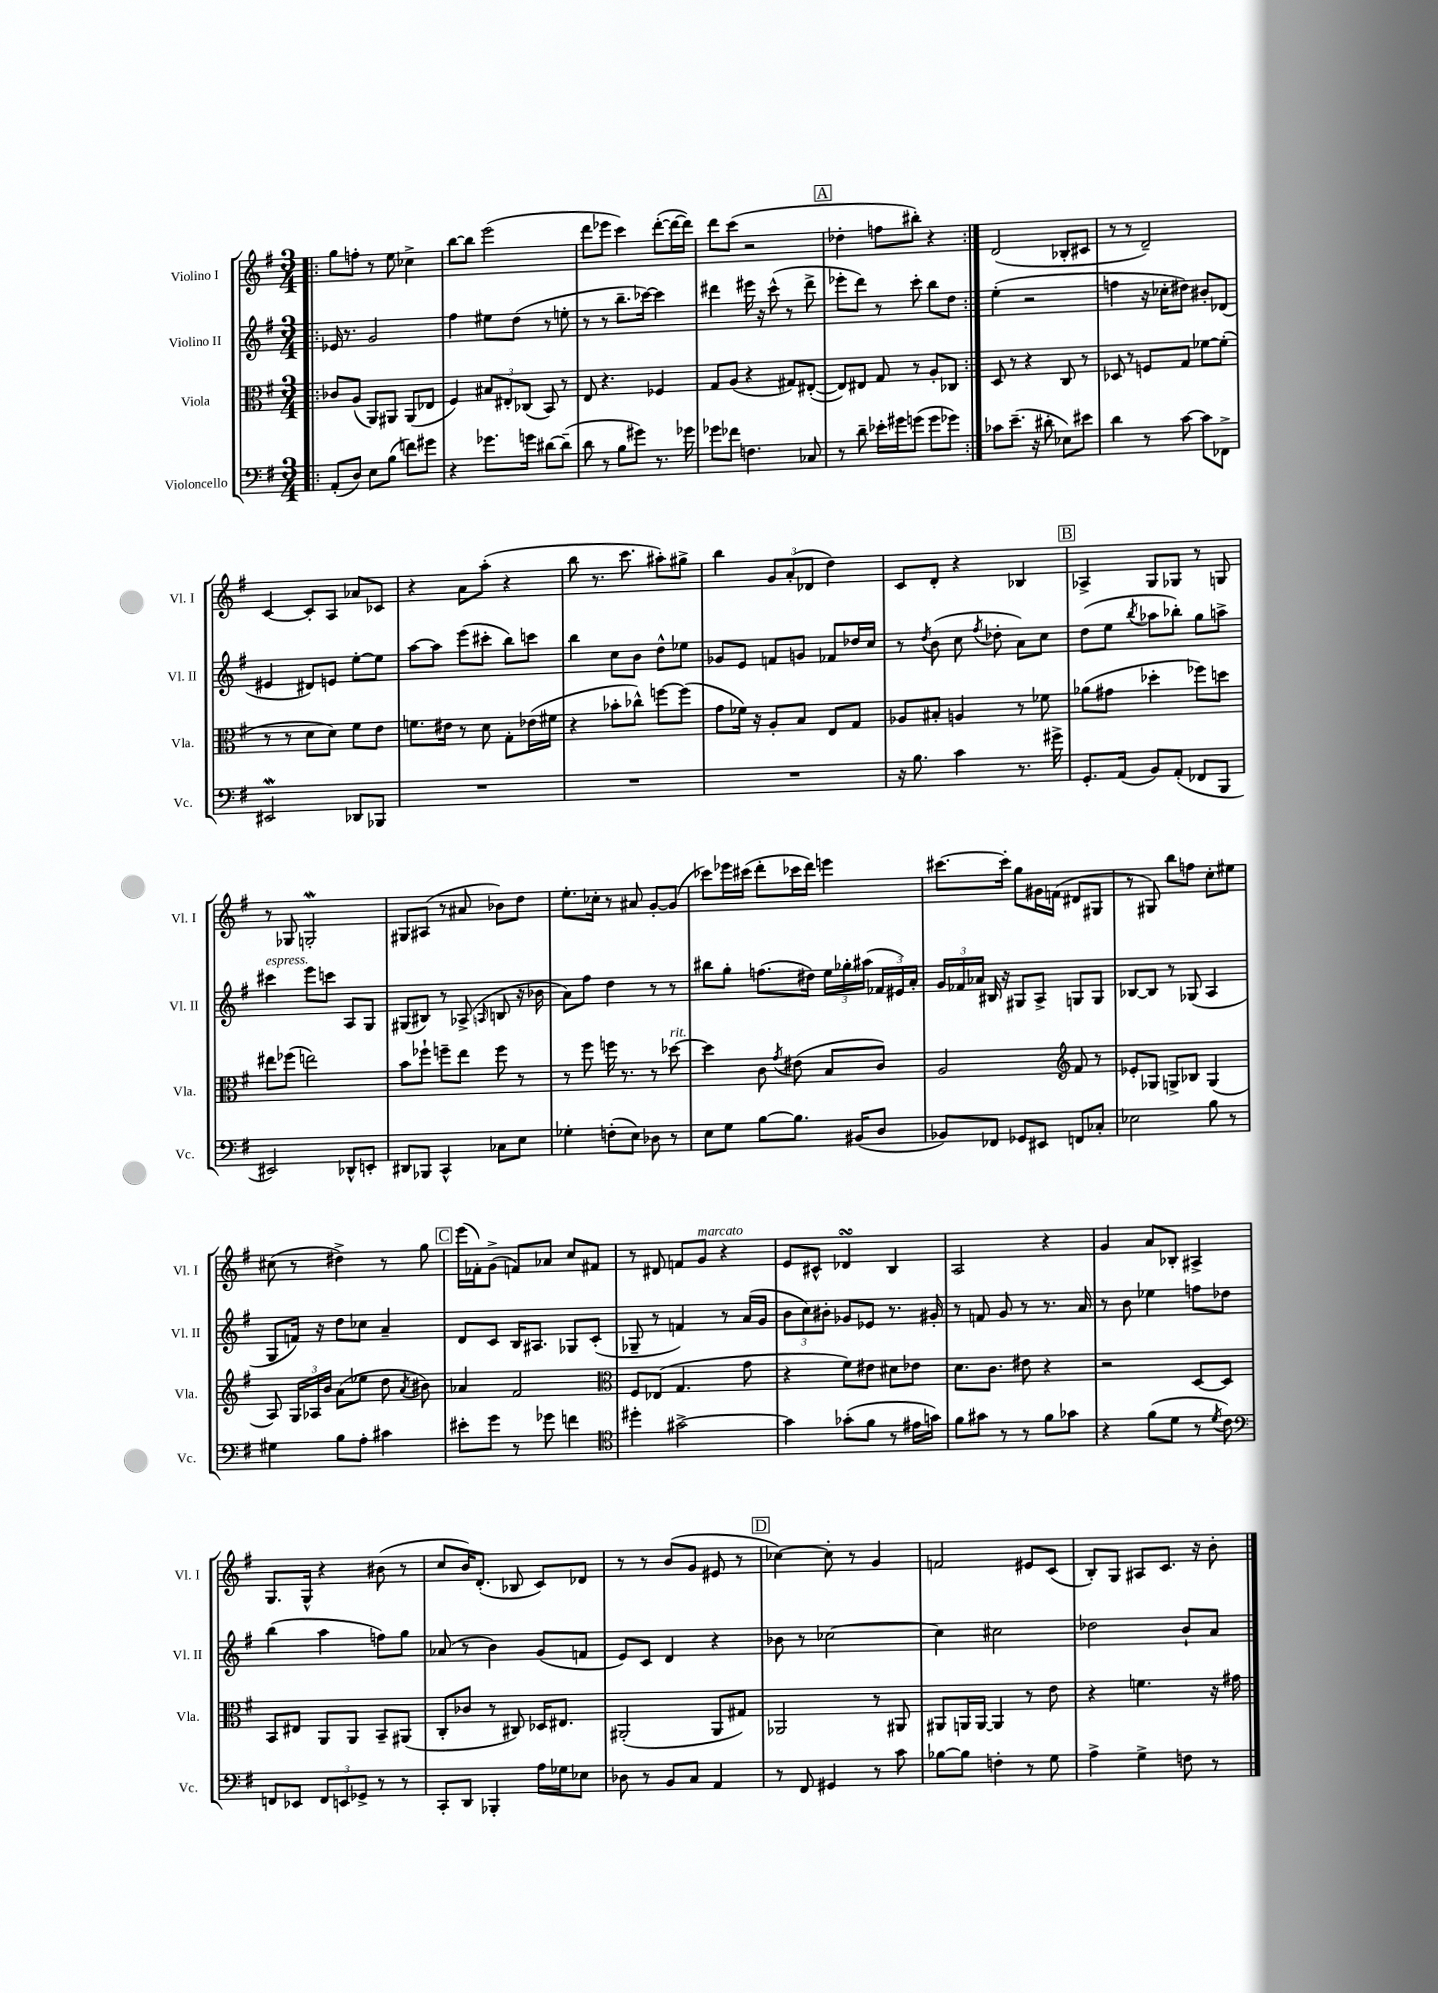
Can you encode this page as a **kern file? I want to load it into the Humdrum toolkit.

**kern	**kern	**kern	**kern
*part4	*part3	*part2	*part1
*staff4	*staff3	*staff2	*staff1
*I"Violoncello	*I"Viola	*I"Violino II	*I"Violino I
*I'Vc.	*I'Vla.	*I'Vl. II	*I'Vl. I
*clefF4	*clefC3	*clefG2	*clefG2
*k[f#]	*k[f#]	*k[f#]	*k[f#]
*M3/4	*M3/4	*M3/4	*M3/4
=1!|:	=1!|:	=1!|:	=1!|:
(8AA'/L	8c-X/L	16e-X/	8gg\L
.	.	8.r	.
8D/J)	(8A/J	.	8ffn'\J
8E\L	8AA/L)	2g/	8r
(8B\J	8AA#X/J	.	8ee\
8fn\L)	(8AA#/L	.	4cc-X^\
8g#X\J	8E-X/J	.	.
=2	=2	=2	=2
4r	4F#/)	4ff#\	[8bb\L
.	.	.	8bb\J]
8.g-X\L	12B#X/L	8ee#X\L	(2eee\
.	12E#X'/	.	.
.	.	(8dd\J	.
.	(12C-X/J	.	.
16gn\Jk	.	.	.
[8d#X\L	8BB/)	8r	.
(8d#~\J]	8r	8een'\	.
=3	=3	=3	=3
8d\	8E/	8r	8ddd\L
8r	4.r	8r	8eee-X\J
8B\L	.	8.bb~\L	4ccc\)
8g#X\J)	.	.	.
.	.	[16ccc-X\Jk)	.
8.r	4F-X/	4ccc-\]	([8ddd'\L
.	.	.	16ddd\L_
16g-X\	.	.	16ddd\JJ])
=4	=4	=4	=4
8g-X\L	8G/L	4ddd#X\	8ddd\L
8f-X\J	(8A/J	.	(8ccc\J
4.Fn\	4r	16eee#X\	2r
.	.	16r	.
.	.	(8ccc^^\	.
.	8G#X/L)	8r	.
8C-X/	([8E#X'/J	8ddd#^\	.
!!LO:REH:place=s1:t=A
=5	=5	=5	=5
8r	8E#/L])	8eee-X'\L	4dd-X'\
8d~\	8E#X/J	8ddd\J)	.
16e-X'\LL	8G/	8r	8ffn\L
16g#X\J	.	.	.
(8gn\J	8r	8ccc'\	8bb#X'\J)
8g\L	8A'/L	8bb\L	4r
8g-X\J)	8C-X/J	8dd\J	.
=6:|!	=6:|!	=6:|!	=6:|!
8c-X\L	8D/	(4ee'\	(2d/
(8.e~\J	8r	.	.
.	4r	2r	.
16r	.	.	.
8d#X'\	.	.	.
8E-X\L)	8C/	.	8B-X'/L
8e#X\J	8r	.	8c#X/J
=7	=7	=7	=7
4d\	8D-X/	4ffn\	8r
.	8r	.	8r
8r	8Fn/L	16r	2d~/)
.	.	16cc-X'\KL	.
[8c\	8G/J	8dd#X\J)	.
8c\L]	[8f-X\L	8b#X'/L	.
8FF-X^\J	(8f-'\J]	(8d-X/J	.
!!LO:LB:g=z
=8	=8	=8	=8
2EE#XW/	8r	4e#X/	[4c/
.	8r	.	.
.	8d\L	8d#X/L)	8c'/L]
.	8d\J)	8en/J	8A/J
8DD-X/L	8f#\L	[8ee'\L	8a-X/L
8BBB-X/J	8e\J	8ee\J]	8c-X/J
=9	=9	=9	=9
2.r	8.fn\L	[8aa\L	4r
.	.	8aa\J]	.
.	16e#X\Jk	.	.
.	8r	(8eee\L	8a\L
.	8d\	8ccc#X'\J	(8aa'\J
.	8G'\L	8bb\L)	4r
.	(16e-X\L	8cccn\J	.
.	16f#X\JJ	.	.
=10	=10	=10	=10
2.r	4r	4bb\	8bb\
.	.	.	8.r
.	8b-X'\L	8cc\L	.
.	.	.	8.ccc\
.	8cc-X^^\J)	8b\J	.
.	[8ffn\L	8dd^^\L	8aa#X'\L)
.	(8ff\J]	8ee-X\J	8gg#X^\J
=11	=11	=11	=11
2.r	8g\L	8g-X/L	4bb\
.	16f-X\Jk)	8e/J	.
.	16r	.	.
.	8A'/L	8fn/L	12g/L
.	.	.	(12a'/
.	8B/J	8gn/J	.
.	.	.	12d-X/J
.	8E/L	8f-X/L	4dd\)
.	8G/J	16dd-X/L	.
.	.	16cc/JJ	.
=12	=12	=12	=12
16r	8A-X/L	8r	8c/L
8.B\	.	.	.
.	.	8qdd/	.
.	8B#X'/J	(8b\	8d'/J
4c\	4An/	8cc\	4r
.	.	8qff#/	.
.	.	8dd-X'\	.
8.r	8r	8a\L)	4B-X/
.	8f-X\	8cc\J	.
16g#X^\	.	.	.
!!LO:REH:place=s1:t=B
=13	=13	=13	=13
8.GG'/L	(8a-X\L	(8dd\L	4A-X^/
.	8g#X\J	8ee\J	.
(16AA/Jk	.	.	.
.	.	8qbb/	.
8BB/L)	4dd-X'\	8aa-X\L	8G/L
(8AA'/J	.	8bb-X'\J)	8G-X/J
8FF-X/L	8ff-X\L)	8gg\L	8r
8BBB/J	8ddn\J	8aan^\J	8Gn/
!!LO:LB:g=z
=14	=14	=14	=14
!	!	!LO:TX:a:i:t=espress.	!
2EE#X/)	8ee#X\L	4ccc#X\	8r
.	(8ff-X\J	.	8G-X/
.	2een\)	8eee\L	2Gnw'/
.	.	8cccn\J	.
8DD-X^^/L	.	8A/L	.
8EEn'/J	.	8G/J	.
=15	=15	=15	=15
8DD#X/L	8b\L	(8G#X/L	8G#X/L
8BBB-X/J	8ff-X`\J	8B#X/J)	(8A#X/J
4CC^^/	8ffn~\L	8r	8r
.	8ee\J	(8A-X^/	8a#X/
.	.	16qqAn/	.
8C-X\L	8ff\	8Bn/	8b-X\L)
8E\J	8r	16r	8dd\J
.	.	16b-X\	.
=16	=16	=16	=16
4G-X'\	8r	8a\L)	8.ee'\L
.	8ff#\	8ff#\J	.
.	.	.	16cc-X'\Jk
(8Fn'\L	16ffn\	4dd\	8r
.	8.r	.	.
8E\J)	.	.	8a#X/
8D-X\	8r	8r	[8g'/L
!	!LO:TX:a:i:t=rit.	!	!
8r	[8dd-X\	8r	(8g/J]
=17	=17	=17	=17
8E\L	4dd-\]	8bb#X\L	8ccc-X\L)
8G\J	.	8gg'\J	16eee-X\L
.	.	.	(16ccc#X\JJ
[8B\L	8c\	(8.ffn\L	8ddd'\L
.	8qg/	.	.
8.B\J]	(8e#X\	.	16ccc-X\L
.	.	16dd#X\Jk)	16ddd\JJ)
.	8B/L	24ee\LL	4eeen\
.	.	24gg-X'\	.
(16BB#X/KL	.	.	.
.	.	(24aa#X\JJ	.
8D/J	8c/J)	24f-X/LL	.
.	.	24e#X/)	.
.	.	24a'/JJ	.
=18	=18	=18	=18
8BB-X/L)	2A/	24g/LL	[8.ccc#X\L
.	.	24f-X/	.
.	.	24a-X/JJ	.
8FF-X/J	.	16B#X/	.
.	.	16r	16ccc#'\Jk]
8GG-X/L	.	8G#X/L	8gg\L
8EE#X/J	.	8A^/J	16g#X\L
.	.	.	(16fn\JJ
*	*clefG2	*	*
8FFn/L	8f#/	8Gn/L	8d#X/L
8C-X'/J	8r	8G/J	8G#X/J
=19	=19	=19	=19
2E-X\	8e-X'/L	[8B-X/L	8r
.	8G-X/J	8B-/J]	8G#X/)
.	8Gn^/L	8r	8bb\L
.	8B-X/J	(8G-X/	8ffn\J
8B\	(4G/	4A/	8cc'\L
8r	.	.	8ee#X\J
!!LO:LB:g=z
=20	=20	=20	=20
4G#X\	8A/)	8G/L	(8cc#X\
.	24G/LL	16fn/Jk)	8r
.	24A-X/	.	.
.	.	16r	.
.	24b/JJ	.	.
8B\L	(8a\L	8dd\L	4dd#X^\)
8A'\J	8ee-X\J	8cc-X\J	.
4c#X\	8dd\	4a~/	8r
.	8qa/	.	.
.	8b#X\)	.	8gg\
!!LO:REH:place=s1:t=C
=21	=21	=21	=21
8e#X'\L	4a-X/	8d/L	(16eee\LL
.	.	.	16f-X'\J)
8g\J	.	8c/J	(8g^\J
8r	2f#/	16B/KL	8fn/L)
.	.	8.A#X/J	.
8g-X\	.	.	8a-X/J
4fn\	.	8G-X/L	8cc/L
.	.	(8c'/J	8f#X/J
=22	=22	=22	=22
*clefC4	*clefC3	*	*
4dd#X'\	8F#/L	8G-X~/	8r
.	(8E-X/J	8r	8d#X/
[2g#X^\	4.G/	4fn/)	8fn/L
!	!	!	!LO:TX:a:i:t=marcato
.	.	.	8g/J
.	.	8r	4r
.	8g\	(16a/LL	.
.	.	16g/JJ	.
=23	=23	=23	=23
4g#\]	4r	12b\L	8e/L
.	.	12cc\)	.
.	.	.	8c#X^^/J
.	.	12b#X'\J	.
(8g-X'\L	8f#\L)	8g-X/L	4d-XsSSs/
8f#\J	8e#X\J	8e-X/J	.
8r	8d#X\L	8.r	4B/
16e#X\LL	8e-X\J	.	.
16gn\JJ)	.	16g#X'/	.
=24	=24	=24	=24
8f#\L	8.d\L	8r	2A/
8g#X\J	.	8fn/	.
.	8.c\J	.	.
8r	.	8g/	.
8r	8e#X\	8r	.
8f#\L	4r	8.r	4r
8g-X\J	.	.	.
.	.	16a/	.
=25	=25	=25	=25
4r	2r	8r	4g/
.	.	8b\	.
(8f#\L	.	4ee-X\	8a/L
8d\J	.	.	8B-X'/J
8r	[8D/L	8ffn\L	4A#X^/
8qd/	.	.	.
8c\)	8D/J]	8dd-X\J	.
!!LO:LB:g=z
=26	=26	=26	=26
*clefF4	*	*	*
8FFn/L	8BB/L	(4bb\	8.G/L
8EE-X/J	8E#X/J	.	.
.	.	.	16G^^/Jk
12FF/L	8AA/L	4aa\	4r
12EEn/	.	.	.
.	8AA/J	.	.
12GG-X^/J	.	.	.
8r	8BB~/L	8ffn\L)	(8b#X\
8r	(8AA#X/J	8gg\J	8r
=27	=27	=27	=27
8CC'/L	8C'/L	(8a-X/	8cc/L
8DD/J	8c-X/J	8r	16b/K)
.	.	.	(8.d'/J
4BBB-X'/	8r	4b\)	.
.	8C#X/)	.	8B-X/
16A\LL	16D-X/KL	(8g/L	8c/L)
16G-X\J	8.E#X/J	.	.
8E-X\J	.	8fn/J	8d-X/J
=28	=28	=28	=28
8D-X\	(2AA#X'/	8e/L)	8r
8r	.	8c/J	8r
8BB/L	.	4d/	(8b/L
8C/J	.	.	8g/J
4AA/	8AA#/L	4r	8e#X/
.	8G#X/J)	.	8r
!!LO:REH:place=s1:t=D
=29	=29	=29	=29
8r	2AA-X/	8b-X\	[4cc-X\)
8FF#/	.	8r	.
4GG#X/	.	[2cc-X\	8cc-'\]
.	.	.	8r
8r	8r	.	4g/
8c\	8AA#X/	.	.
=30	=30	=30	=30
[8B-X\L	8AA#X/L	4cc-\]	2fn/
8B-\J]	16AAn/L	.	.
.	[16AA/JJ	.	.
4Fn'\	4AA/]	2cc#X\	.
8r	8r	.	8e#X/L
8G\	8e\	.	(8c/J
=31	=31	=31	=31
4A^\	4r	2dd-X\	8B'/L)
.	.	.	8G/J
4G^\	4.fn\	.	8A#X/L
.	.	.	8.c/J
8Fn\	.	8b`/L	.
.	.	.	16r
8r	16r	8a/J	8b'\
.	16g#X\	.	.
==	==	==	==
*-	*-	*-	*-
